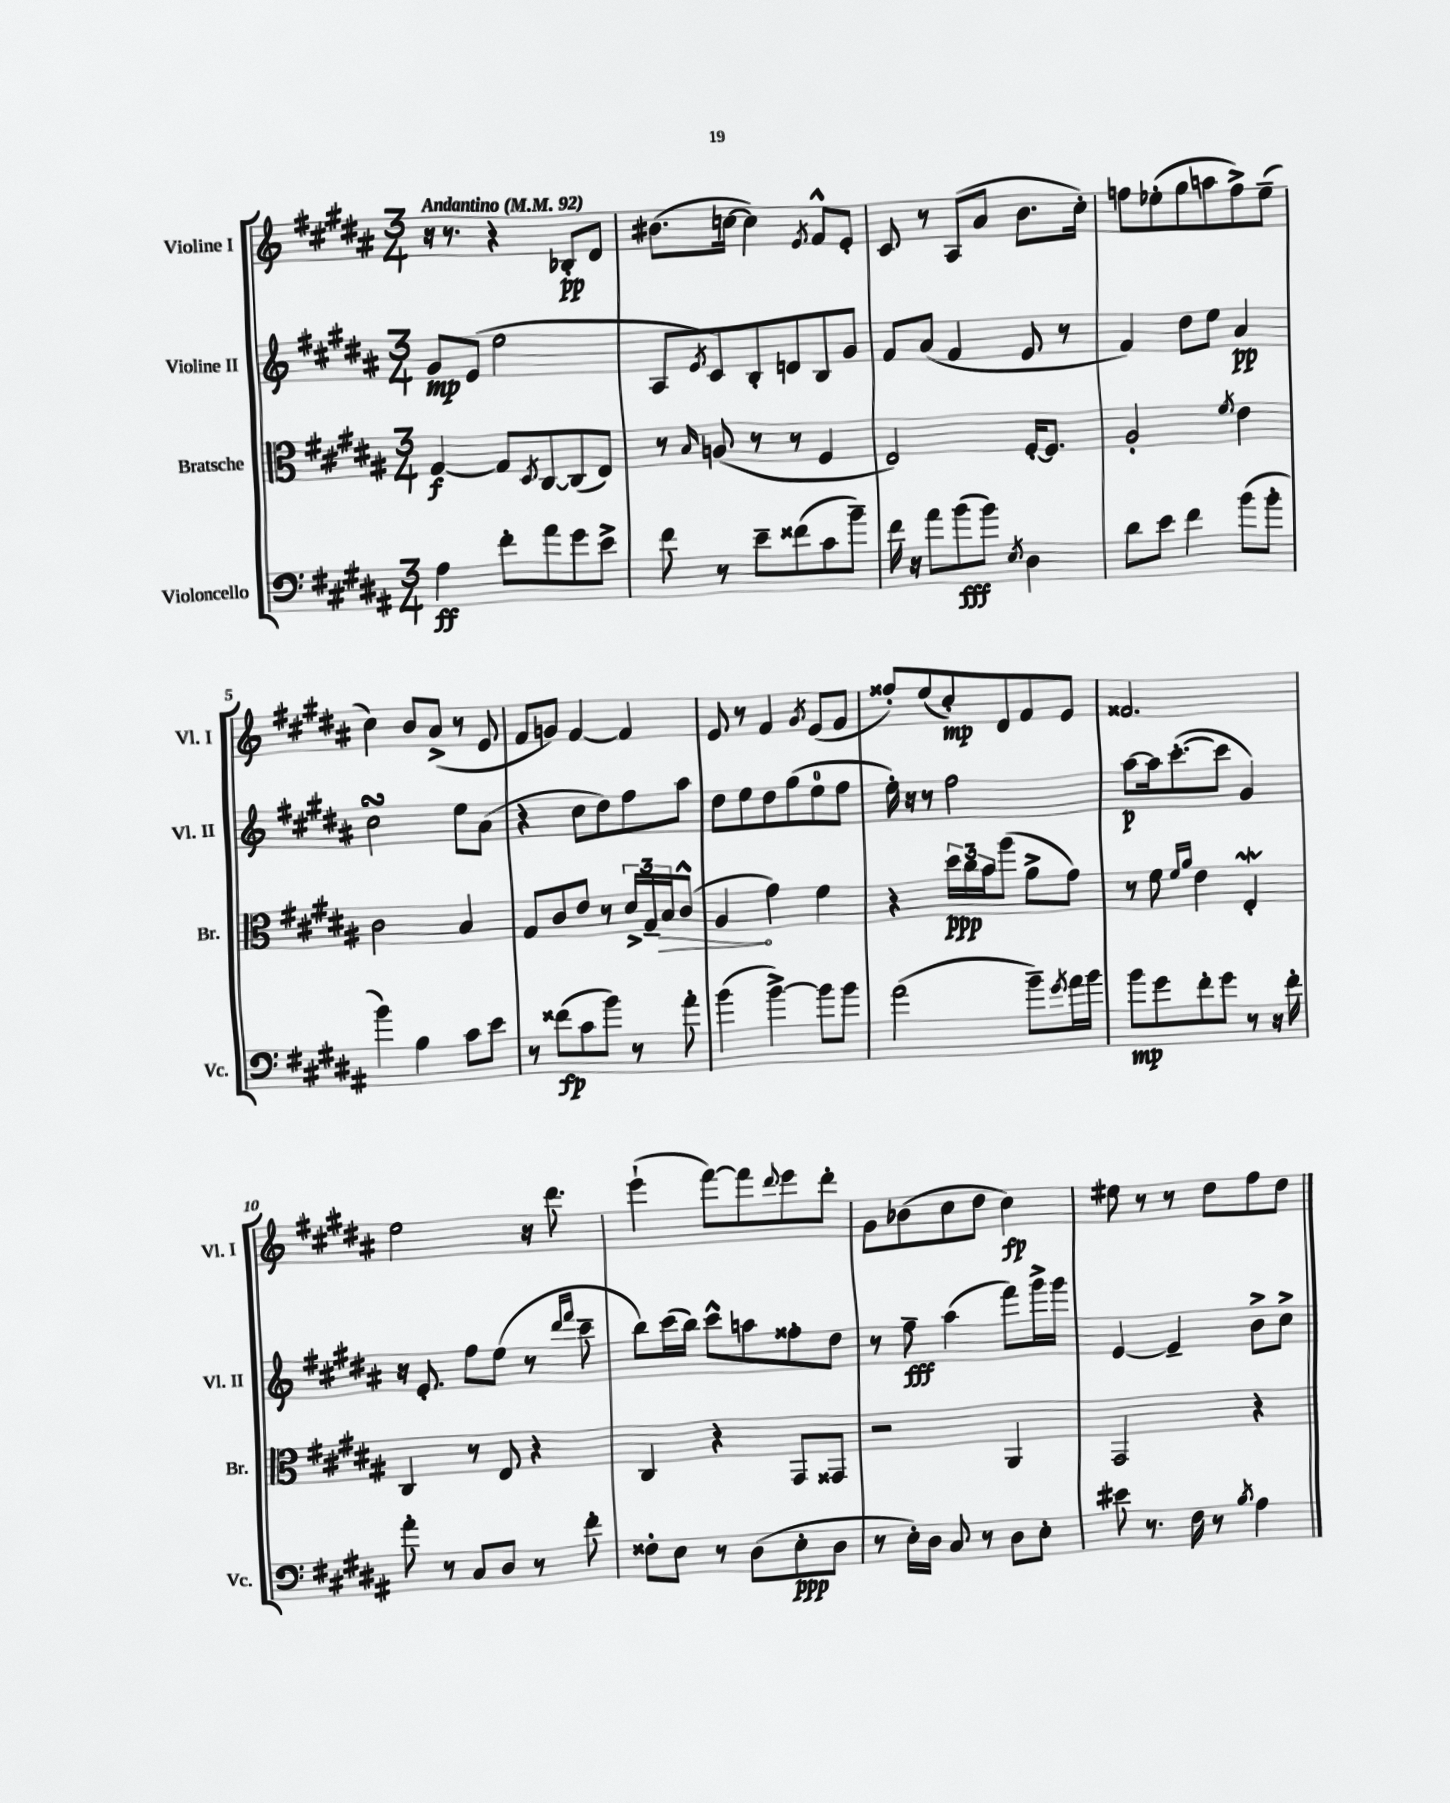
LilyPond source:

<<
\new StaffGroup <<
\new Staff = "s0" \with { instrumentName = "Violine I" shortInstrumentName = "Vl. I" } {
    \clef treble \key b \major \numericTimeSignature \time 3/4 \tempo "Andantino" 4 = 92
    r16 r8. r4 bes8-.\pp dis'8 |
    bis'8.( c''16~ c''4) \acciaccatura { e'8 } fis'8-^ e'8-. |
    cis'8 r8 ais8( ais'8 b'8. cis''16-.) |
    f''8 ees''8-.( gis''8 a''8 f''8->) ees''8--( |
    cis''4) b'8 ais'8->( r8 e'8 |
    fis'8 g'8) fis'4~ fis'4 |
    e'8 r8 fis'4 \acciaccatura { gis'8 } e'8( fis'8 |
    fisis''8-.) e''8( cis''8-.\mp) dis'8 fis'8 e'8 |
    fisis'2. |
    e''2 r16 dis'''8. |
    e'''4-!( fis'''8~) fis'''8 \appoggiatura { dis'''8 } e'''8 dis'''8-. |
    gis'8 bes'8( cis''8 dis''8 cis''4\fp) |
    eis''8 r8 r8 dis''8 fis''8 dis''8 \bar "|." |
}
\new Staff = "s1" \with { instrumentName = "Violine II" shortInstrumentName = "Vl. II" } {
    \clef treble \key b \major \numericTimeSignature \time 3/4
    gis'8\mp e'8( e''2 |
    ais8 \acciaccatura { e'8 } cis'8) b8-. d'8 b8 gis'8 |
    fis'8 ais'8( fis'4 e'8 r8 |
    fis'4) dis''8 e''8 ais'4\pp |
    cis''2\turn e''8 ais'8( |
    r4 cis''8 dis''8) fis''8 ais''8 |
    dis''8 e''8 dis''8 gis''8( e''8-0 fis''8 |
    e''16-.) r16 r8 fis''2 |
    ais''8~\p ais''16 cis'''8.~-.( cis'''8 gis'4) |
    r16 e'8.-. fis''8 e''8( r8 \grace { dis'''16 fis'''16 } cis'''8-- |
    b''8) cis'''16( b''16) cis'''8-^ a''8 fisis''8-. dis''8 |
    r8 fis''8--\fff ais''4( fis'''8) gis'''16-> gis'''16 |
    e'4~ e'4-- b'8-> cis''8-> \bar "|." |
}
\new Staff = "s2" \with { instrumentName = "Bratsche" shortInstrumentName = "Br." } {
    \clef alto \key b \major \numericTimeSignature \time 3/4
    gis4~\f gis8 \acciaccatura { dis8 } cis8~ cis8( e8) |
    r8 \grace { b16 } a8( r8 r8 fis4 |
    e2) fis16~-. fis8. |
    ais2-. \acciaccatura { fis'8 } e'4 |
    cis'2 b4 |
    gis8 cis'8 e'8 r8 \tuplet 3/2 { dis'16-> gis16-- \once \override Hairpin.circled-tip = ##t b16\> } cis'8-^( |
    ais4\! gis'4) fis'4 |
    r4 \tuplet 3/2 { dis''16\ppp cis''16 b'16 } ais''8( ais'8-> gis'8) |
    r8 fis'8 \grace { fis'16 ais'16 } e'4 e4-.\mordent |
    cis4 r8 e8 r4 |
    cis4 r4 gis,8 gisis,8 |
    r2 ais,4 |
    gis,2 r4 \bar "|." |
}
\new Staff = "s3" \with { instrumentName = "Violoncello" shortInstrumentName = "Vc." } {
    \clef bass \key b \major \numericTimeSignature \time 3/4
    ais4\ff fis'8-. ais'8 gis'8 e'8-> |
    fis'8 r8 e'8-- fisis'8( cis'8 b'8--) |
    fis'16 r16 ais'8 b'8\fff( b'8) \acciaccatura { e8 } dis4 |
    dis'8 e'8 fis'4 b'8( b'8-. |
    b'4) b4 cis'8 e'8 |
    r8 fisis'8\fp( cis'8 b'8) r8 ais'8-. |
    b'4( b'4~->) b'8 b'8 |
    ais'2( b'8--) \acciaccatura { gis'8 } ais'16 b'16 |
    b'8\mp gis'8 fis'8-. gis'8 r8 r16 fis'16-. |
    ais'8-. r8 cis8 dis8 r8 fis'8-. |
    fisis8-. e8 r8 dis8( e8-.\ppp dis8 |
    r8 e16-.) dis16 cis8 r8 dis8 e8-. |
    eis'8 r8. fis16 r8 \acciaccatura { b8 } ais4 \bar "|." |
}
>>
>>
